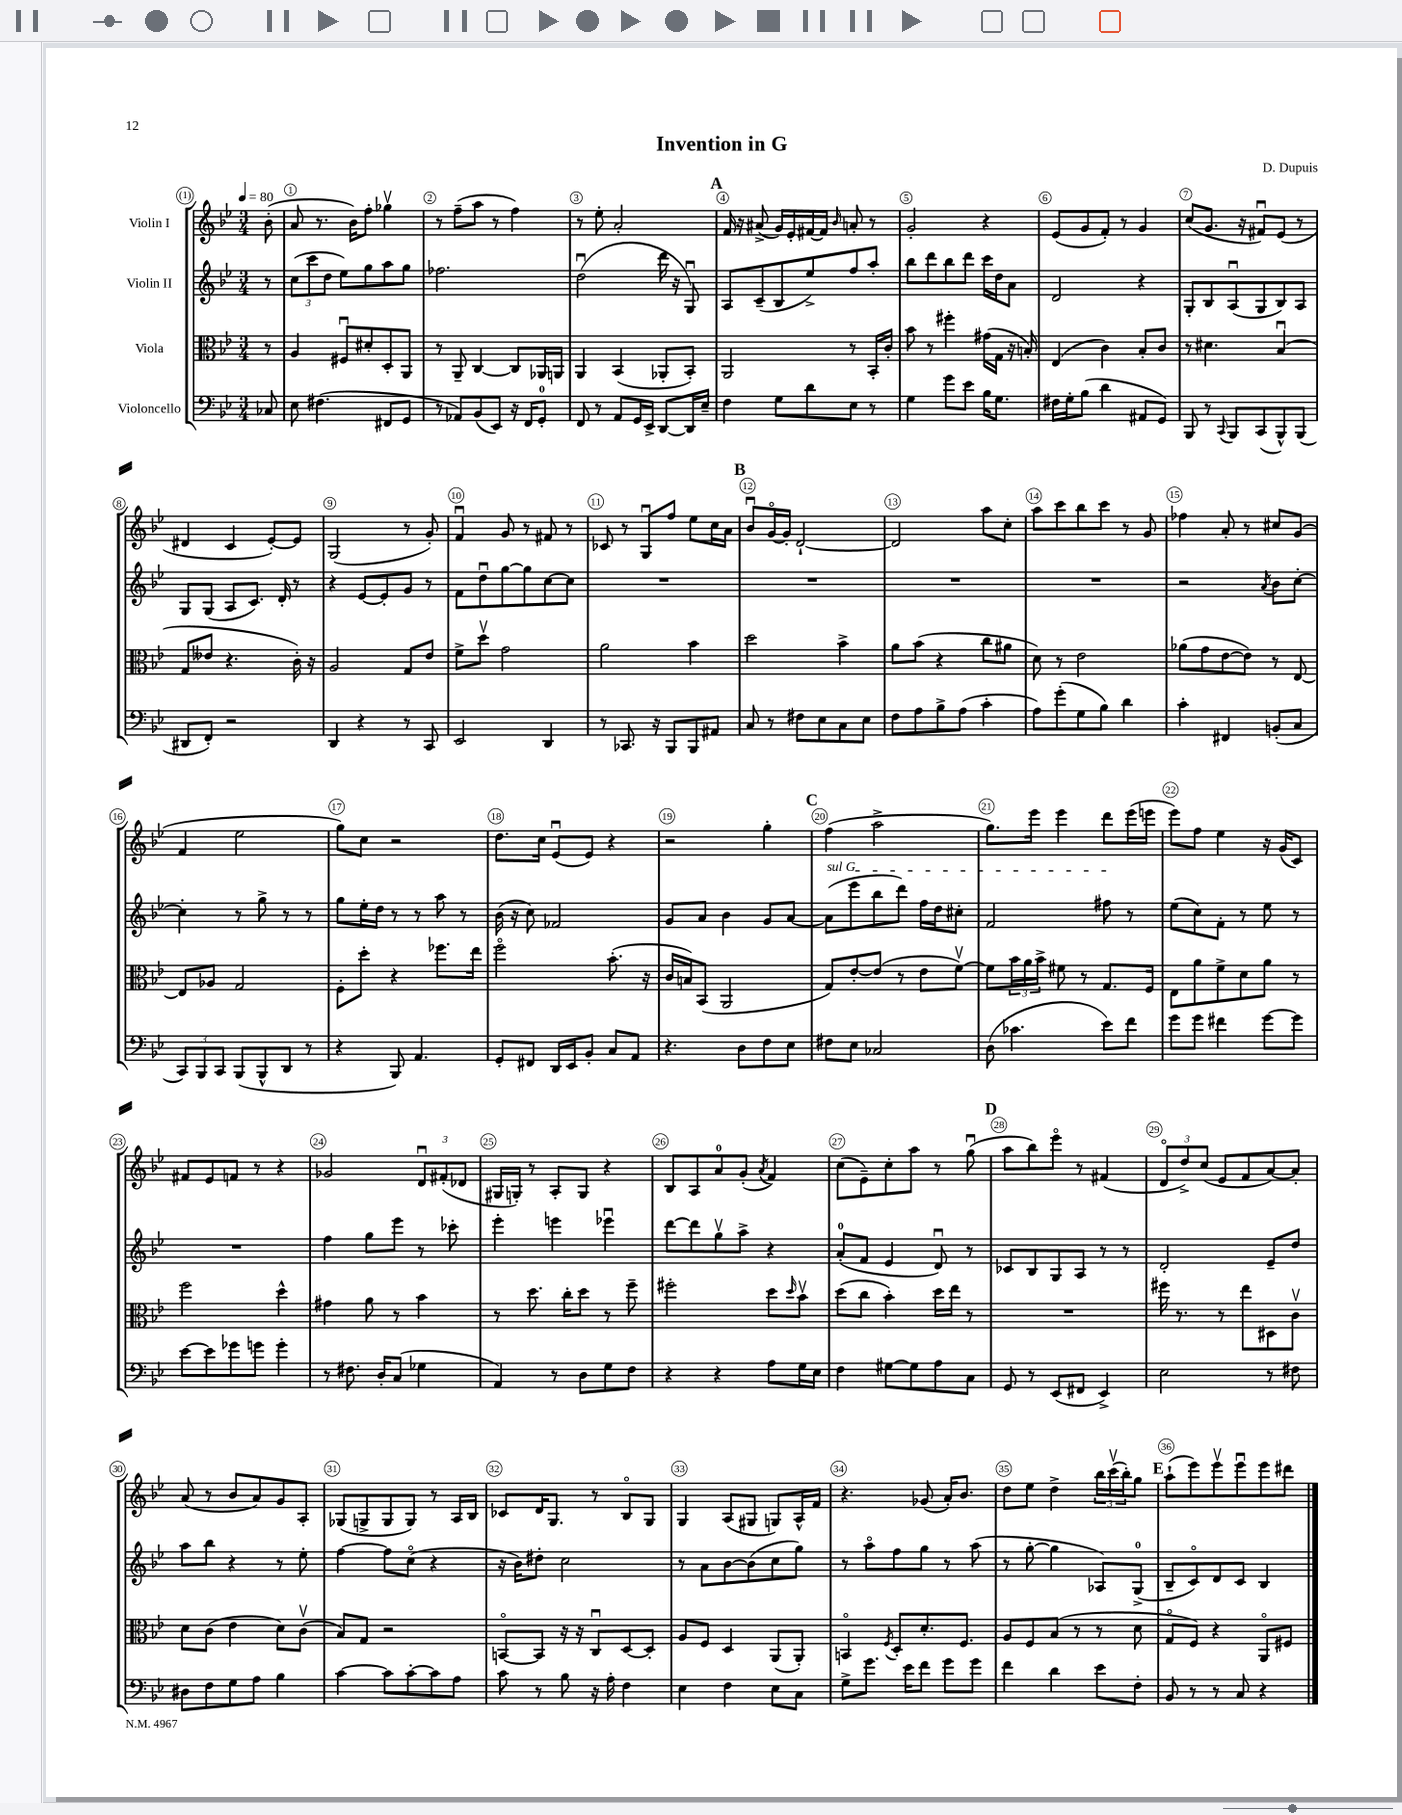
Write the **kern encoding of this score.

**kern	**kern	**kern	**kern
*staff4	*staff3	*staff2	*staff1
*clefF4	*clefC3	*clefG2	*clefG2
*k[b-e-]	*k[b-e-]	*k[b-e-]	*k[b-e-]
*M3/4	*M3/4	*M3/4	*M3/4
*MM80	*MM80	*MM80	*MM80
8C-/	8r	8r	(8b-'\
=	=	=	=
8E-\	4A/	(12cc\L	8a/
.	.	12ccc\	.
(4.F#\	.	.	8.r
.	.	12dd\J	.
.	8F#u/L	8ee-\L)	.
.	.	.	16b-\LK)
.	8d#'/	8gg\	8ff'\J
8FF#/L	8D'/	8aa\	4gg-v\
8GG/J	8AA/J	8gg\J	.
=	=	=	=
8r	8r	2.ff-\	8r
8AA-/L)	8AA~/	.	(8ff~\L
(8BB-/	[4C/	.	8aa\J
8EE-/J)	.	.	8r
16r	8C/]L	.	4ff\)
16FF/LK	.	.	.
8GG'/J	16AA-/L	.	.
.	16AA/JJ	.	.
=	=	=	=
8FF/	4AA/	(2ddu\	8r
8r	.	.	8ee-'\
8AA/L	(4BB-/	.	2a'/
16GG/L	.	.	.
16EE-^/JJ	.	.	.
[8DD/L	8AA-'/L	16ddd\	.
.	.	16r	.
16DD/]L	8BB-'/J)	8Gu/)	.
16E-~/JJ	.	.	.
=	=	=	=
4F\	2AA/	8A/L	16f/
.	.	.	16r
.	.	(8c~/	(8a#^/
8G\L	.	8B-/	16g/LL)
.	.	.	16e-'/
8d\	.	8ee-^/)	[16f#/
.	.	.	16f#/]JJ
.	.	.	16qqb-/
8E-\J	8r	8ff/	8a'/
8r	16BB-'/LL	8aa'/J	8r
.	16c'/JJ	.	.
=	=	=	=
4G\	8b-\	8bb-\L	2g'/
.	8r	8ddd\	.
8g\L	4ff#'\	8bb-\	.
8e-\J	.	8ddd\J	.
16B-\LK	(16g#\LL	16ccc\LL	4r
8.G\J	16G\JJ	16dd\J	.
.	16r	8a\J	.
.	16B'/)	.	.
=	=	=	=
16F#\LL	(4E-/	2d/	(8e-/L
16G'\J	.	.	.
(8B-\J	.	.	8g/
4d\	4c\)	.	8f'/J)
.	.	.	8r
8AA#/L	8B-'/L	4r	4g/
8GG/J)	8c/J	.	.
=	=	=	=
8BBB-/	8r	8G'/L	(8cc/L
8r	4.d#\	8B-/	8.g/J
8qqCC/	.	.	.
8BBB-/L	.	(8Au/	.
.	.	.	16r
(8CC/	.	8G/	8f#u/L)
8BBB-^^/)	(4B-u/	8B-/)	(8e-/J
(8BBB-/J	.	8A/J	8r
=	=	=	=
8DD#/L	8G/L	8G/L	4d#/
8FF'/J)	8e--/J	(8G/J	.
2r	4.r	8A/L	4c/
.	.	8.c/J)	.
.	.	.	[8e-'/L)
.	.	16d'/	.
.	16c'\)	8r	8e-/]J
.	16r	.	.
=	=	=	=
4DD/	2A/	4r	(2G/
4r	.	[8e-/L	.
.	.	8e-'/]	.
8r	8G/L	8g/J	8r
8CC/	8e-/J	8r	8g'/)
=	=	=	=
2EE-/	8f^\L	8f\L	4fu/
.	8ddv\J	8ddu\	.
.	2g\	[8gg\	8g/
.	.	8gg\]	8r
4DD/	.	[8cc\	8f#/
.	.	8cc\]J	8r
=	=	=	=
8r	2a\	2.r	8c-/
8.CC-/	.	.	8r
.	.	.	8Gu/L
16r	.	.	.
8BBB-/L	.	.	8ff/J
8BBB-/	4b-\	.	8ee-\L
8AA#/J	.	.	16cc\L
.	.	.	16a\JJ
=	=	=	=
8C/	2dd\	2.r	8b-u/L
8r	.	.	[16go/L
.	.	.	16g'/]JJ
8F#\L	.	.	[2d`/
8E-\	.	.	.
8C\	4b-^\	.	.
8E-\J	.	.	.
=	=	=	=
8F\L	8a\L	2.r	2d/]
8A\	(8b-\J	.	.
8B-^\	4r	.	.
(8A\J	.	.	.
4c'\	8cc\L	.	8aa\L
.	8a#\J	.	8cc'\J
=	=	=	=
8A\L)	8d\)	2.r	8aa\L
(8g'\	8r	.	8ccc\
8G\	2e-\	.	8bb-\
8B-\J)	.	.	8ccc\J
4d\	.	.	8r
.	.	.	8g/
=	=	=	=
4c'\	(8a-\L	2r	4ff-\
.	8g\	.	.
4FF#/	[8e-\	.	8a'/
.	8e-\]J)	.	8r
.	.	8qa/	.
(8BB'/L	8r	8b-\L	8cc#/L
8C/J	[8E-/	[8cc'\J	(8g/J
=	=	=	=
12CC/L)	8E-/]L	4cc'\]	4f/
12BBB-/	.	.	.
.	8A-/J	.	.
12CC/J	.	.	.
(8BBB-/L	2G/	8r	2ee-\
8BBB-^^/	.	8gg^\	.
8DD/J	.	8r	.
8r	.	8r	.
=	=	=	=
4r	8F'\L	8gg\L	8gg\L)
.	8dd'\J	16ee-'\L	8cc\J
.	.	16dd\JJ	.
8BBB-/)	4r	8r	2r
4.AA/	.	8r	.
.	8.ff-\L	8aa\	.
.	.	8r	.
.	16ee-\Jk	.	.
=	=	=	=
8GG'/L	2ffo\	(16b-\	8.dd\L
.	.	16r	.
8FF#/J	.	8cc\)	.
.	.	.	16cc\Jk
16DD/LL	.	2f-/	(8e-u/L
16EE-/J	.	.	.
8BB-'/J	.	.	8e-/J)
8C/L	(8.b-'\	.	4r
8AA/J	.	.	.
.	16r	.	.
=	=	=	=
4.r	16c/LL	8g/L	2r
.	16B/J)	.	.
.	(8BB-/J	8a/J	.
.	2AA/	4b-\	.
8D\L	.	.	.
8F\	.	8g/L	4gg'\
8E-\J	.	[8a/J	.
=	=	=	=
8F#\L	8G/L)	(8a\]L	(4ff\
8E-\J	[8e-'/	8eee-\	.
2C-/	(8e-/]J	8bb-\	2aa^\
.	8r	8ddd\J)	.
.	8e-\L	16ff\LL	.
.	.	16dd\J	.
.	[8fv\J)	8cc#'\J	.
=	=	=	=
(8D\	8f\]L	2f/	8.gg\L)
4.c-\	24b-\L	.	.
.	24a\	.	.
.	.	.	16eee-\Jk
.	24b-^\JJ	.	.
.	8f#\	.	4eee-\
.	8r	.	.
8e-\L)	8.G/L	8ff#\	8ddd\L
8f\J	.	8r	(16eee-\L
.	16F/Jk	.	16eee\JJ
=	=	=	=
8g\L	8E-\L	(8ee-\L	8eee-\L)
8g\J	8a\	8cc\)	8ff\J
4f#\	8f^\	8f'\J	4ee-\
.	8d\	8r	.
[8g\L	8a\J	8ee-\	16r
.	.	.	(16g/LK
8g\]J	8r	8r	8c/J)
=	=	=	=
[8e-\L	2ff\	2.r	8f#/L
8e-\]	.	.	8e-/
8g-\	.	.	8f/J
8g\J	.	.	8r
4g'\	4dd^^\	.	4r
=	=	=	=
8r	4g#\	4ff\	2g-/
8.F#\	.	.	.
.	8a\	8gg\L	.
16D'/LK	.	.	.
(8C/J	8r	8eee-\J	.
4G-\	4b-\	8r	12du/L
.	.	.	(12f#'/
.	.	8ccc-'\	.
.	.	.	12d-/J
=	=	=	=
4AA/)	8r	4eee-'\	16G#/LL
.	.	.	16G'/JJ)
.	8.dd\	.	8r
8r	.	4eee\	8A'/L
.	16cc'\LK	.	.
8D\L	8dd\J	.	8G/J
8G\	8r	4eee-u\	4r
8F\J	8ff~\	.	.
=	=	=	=
4r	2ff#'\	[8ddd\L	8B-/L
.	.	8ddd\]	8A/
4r	.	8ggv\	8a/
.	.	8aa^\J	(8g'/J
.	.	.	8qa/
8A\L	8dd\L	4r	4f/)
.	16qqdd/	.	.
16G\L	8b-v\J	.	.
16E-\JJ	.	.	.
=	=	=	=
4F\	(8dd\L	(8a'/L	(8cc\L
.	8cc\J	8f/J	8e-~\)
[8G#\L	4b-'\)	4e-/	8cc'\
8G#\]	.	.	8aa\J
8A\	16dd\LL	8du/)	8r
.	16ee-\JJ	.	.
8C\J	8r	8r	(8ggu\
=	=	=	=
8GG/	2.r	8c-/L	8aa\L
8r	.	8B-/	8bb-\)
(8EE-/L	.	8G/	8eee-o\J
8FF#/J	.	8A/J	8r
4EE-^/)	.	8r	(4f#/
.	.	8r	.
=	=	=	=
2E-\	16ff#\	2d'/	12do/L
.	8.r	.	.
.	.	.	12dd^/)
.	.	.	(12cc/J
.	8r	.	8e-/L
.	8ee-\L	.	8f/
8r	8D#\	8e-~/L	[8a/)
8F#\	8cv\J	8dd/J	8a'/]J
=	=	=	=
8D#\L	8d\L	8aa\L	(8a/
8F\	(8c\J	8bb-\J	8r
8G\	4e-\	4r	8b-/L
8A\J	.	.	8a/)
4B-\	8d\L)	8r	8g/
.	(8cv\J	8ee-'\	8A'/J
=	=	=	=
[4c\	8B-/L)	[4ff\	(8G-/L
.	8G/J	.	8G^/
8c\]L	2r	8ff\]L	8G/
[8c'\	.	(8cco\J	8G/J)
8c\]	.	4r	8r
8A\J	.	.	16A/LL
.	.	.	16B-/JJ
=	=	=	=
8c\	[8BBo/L	16r	8c-/L
.	.	16b-\LK)	.
8r	8BB/]J	8dd#'\J	16d/K
.	.	.	8.G/J
8B-\	16r	2cc\	.
.	16r	.	.
16r	8Cu/L	.	8r
16A'\	.	.	.
4F\	[8D/	.	8B-o/L
.	8D'/]J	.	8G/J
=	=	=	=
4E-\	8A/L	8r	4G/
.	8F/J	8a\L	.
4F\	4D/	[8b-\	(8A/L
.	.	(8b-\]	8G#/J
8E-\L	(8AA/L	8cc\	8G/L)
8C\J	8AA'/J)	8gg\J)	16A^^/L
.	.	.	16f/JJ
=	=	=	=
8G^\L	4BBo/	8r	4.r
8.g\J	.	8aao\L	.
.	8qF/	.	.
.	8D'/L	8ff\	.
16e-\LK	.	.	.
8f\J	8.d'/	8gg\J	(8g-/
8g\L	.	8r	16a'/LK)
.	8.F/J	.	8.b-/J
8g\J	.	(8aa\	.
=	=	=	=
4f\	8A/L	8r	8dd\L
.	8F/	[8gg'\	8ee-\J
4d\	(8B-/J	4gg\]	4dd^\
.	8r	.	.
8e-\L	8r	8A-/L)	24bb-\LL
.	.	.	(24cccv\
.	.	.	24bb-'\J)
8F'\J	8d\	(8G^/J	8gg\J
=	=	=	=
8BB-/	8Go/L	8B-~/L	(8aa`\L
8r	8F/J)	8co/)	8eee-\)
8r	4r	8d/	8eee-v\
8C/	.	8c/J	8eee-u\
4r	8AAo/L	4B-/	8eee-\
.	8F#/J	.	8ddd#\J
==	==	==	==
*-	*-	*-	*-
